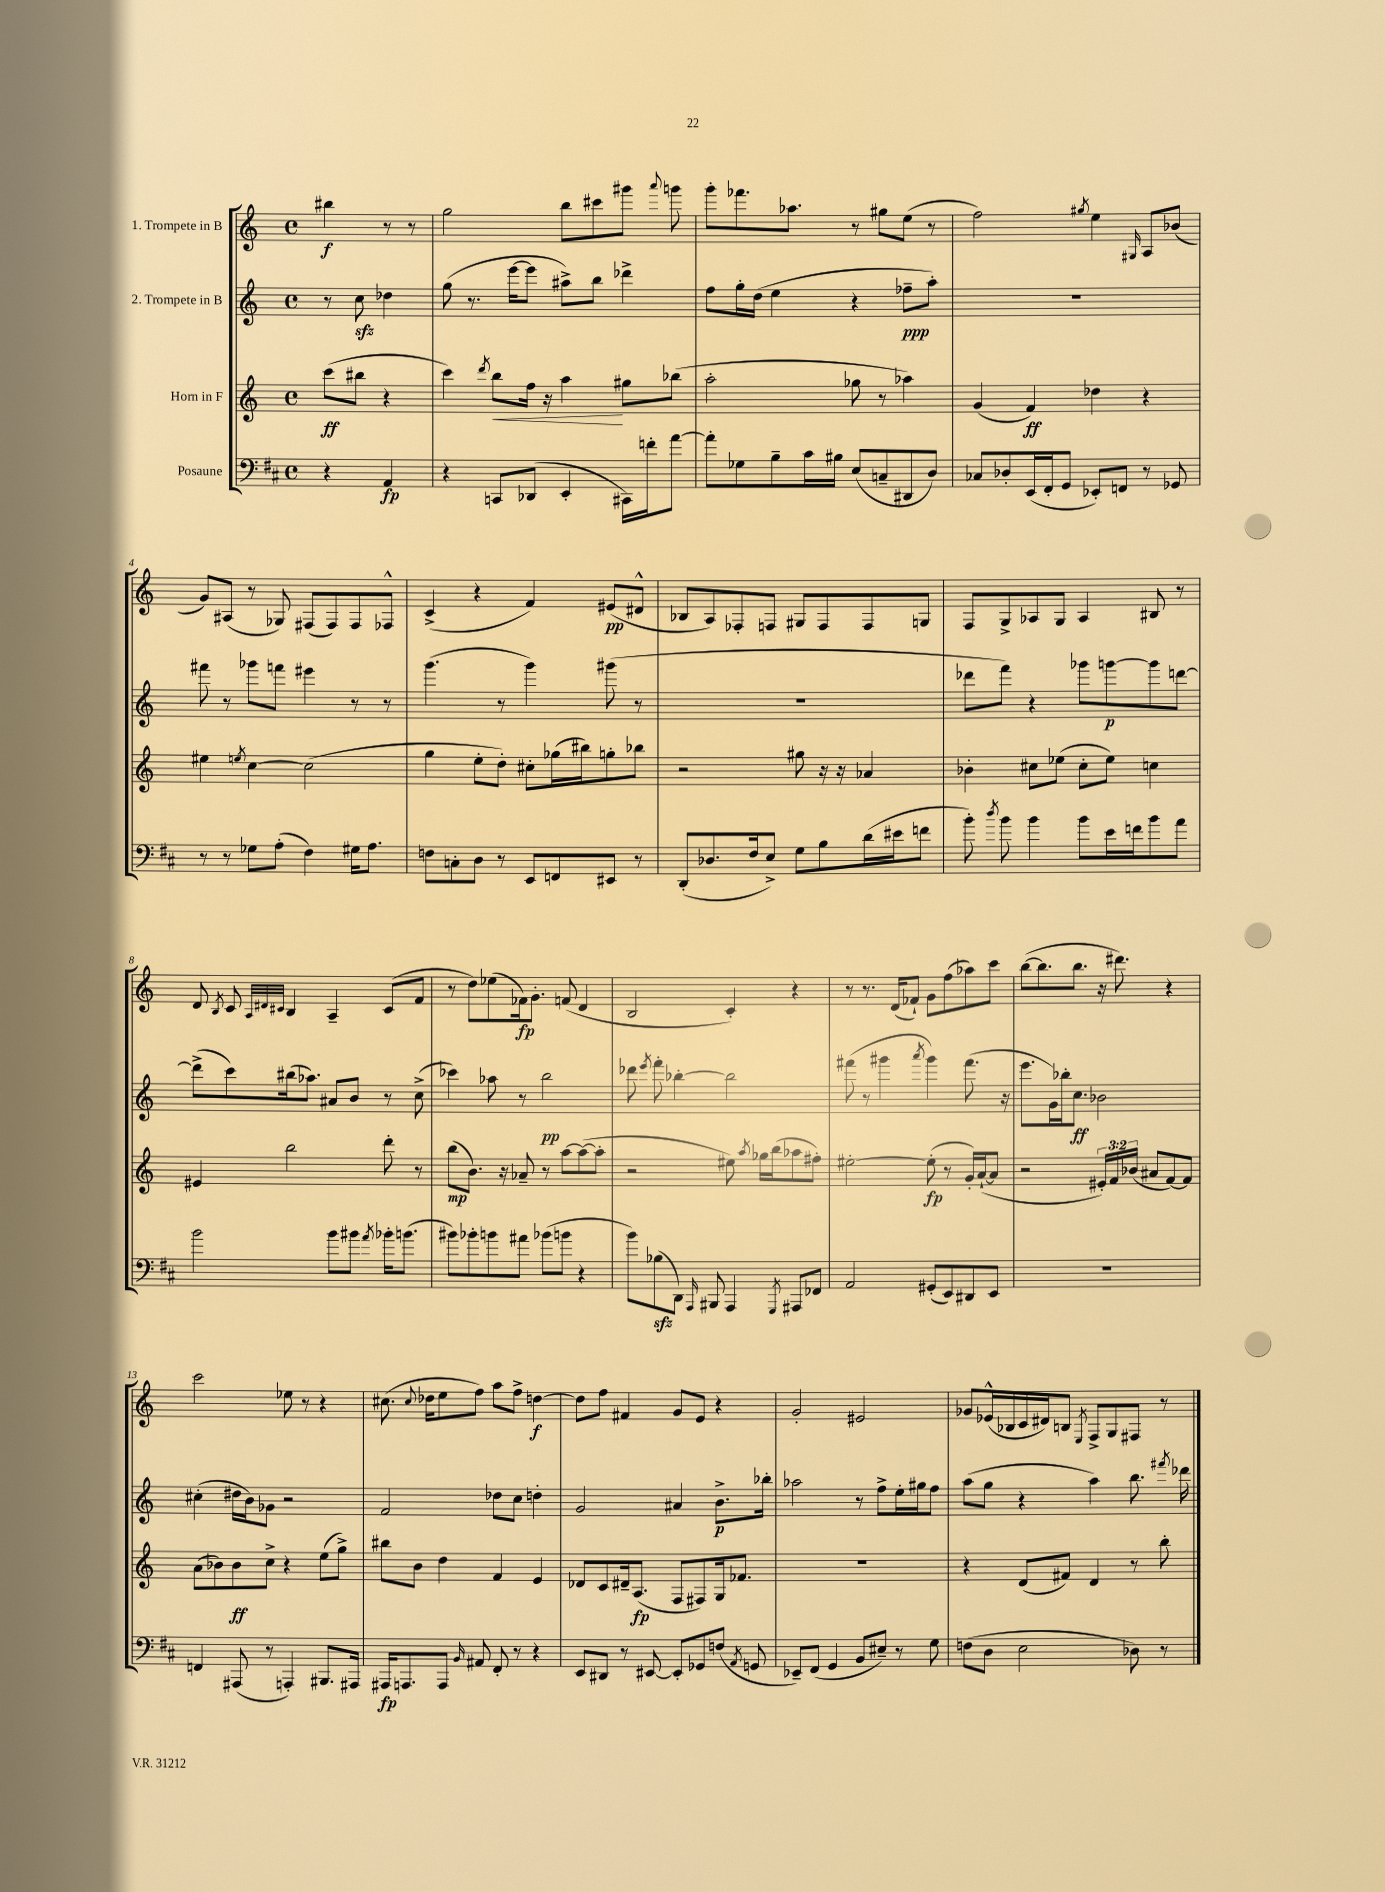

**kern	**kern	**kern	**kern
*staff4	*staff3	*staff2	*staff1
*clefF4	*clefG2	*clefG2	*clefG2
*k[f#c#]	*k[]	*k[]	*k[]
*M4/4	*M4/4	*M4/4	*M4/4
*met(c)	*met(c)	*met(c)	*met(c)
4r	(8ccc	8r	4bb#
.	8bb#	8cc	.
4AA	4r	4dd-	8r
.	.	.	8r
=	=	=	=
4r	4ccc)	(8gg	2gg
.	.	8.r	.
.	8qddd	.	.
8CC	8bb	.	.
.	.	[16eee	.
(8DD-	16ff	8eee]	.
.	16r	.	.
4EE'	4aa	8aa#^)	8bb
.	.	8bb	8ccc#
16CC#)	8gg#	4ddd-^	8ggg#
16f'	.	.	.
.	.	.	8qqaaa
[8a	(8bb-	.	8ggg
=	=	=	=
8a']	2aa'	8ff	8ggg'
8G-	.	16gg'	8.fff-
.	.	(16dd	.
8B~	.	4ee	.
.	.	.	8.aa-
16c#	.	.	.
16B#	.	.	.
(8E	8gg-	4r	8r
8C~	8r	.	8gg#
8DD#	4aa-)	8ff-~	(8ee
8D)	.	8aa')	8r
=	=	=	=
8C-	(4g	1r	2ff)
8D-'	.	.	.
(16EE	4f)	.	.
16FF#'	.	.	.
8GG	.	.	.
.	.	.	8qgg#
8EE-')	4dd-	.	4ee
8FF	.	.	.
.	.	.	16qqG#
8r	4r	.	8A
8GG-	.	.	(8b-
=	=	=	=
8r	4ee#	8fff#	8g)
8r	.	8r	(8A#
.	8qee	.	.
8G-	[4cc	8ggg-	8r
(8A'	.	8fff	8G-)
4F#)	(2cc]	4eee#	(8F#
.	.	.	8F#)
16G#	.	8r	8F#
8.A	.	.	.
.	.	8r	8F-^^
=	=	=	=
8F	4gg	(4.ggg	(4c^
8C'	.	.	.
8D	8ee'	.	4r
8r	8dd')	8r	.
8EE	8cc#'	4ggg)	4f)
8FF	(16gg-	.	.
.	16bb#)	.	.
8EE#	8gg'	(8ggg#	(8e#
8r	8bb-	8r	8d#^^
=	=	=	=
(8DD'	2r	1r	8B-
8.D-	.	.	8A)
.	.	.	8F-'
16F#	.	.	.
8E^)	.	.	8F
8G	8gg#	.	8G#
8B	16r	.	8F
.	16r	.	.
(16d	4a-	.	8F
16e#	.	.	.
8f	.	.	8G
=	=	=	=
8b')	4b-'	8ddd-	8F
8qdd	.	.	.
8b	.	8fff)	8G^
4b	8cc#	4r	8A-
.	(8ee-	.	8G
8b	8cc#'	8ggg-	4A-
16e	8ee-)	[8ggg	.
16f	.	.	.
8b	4cc	8ggg]	8B#
8a	.	[8ddd	8r
=	=	=	=
2b	4e#	(8ddd^]	8d
.	.	.	8qB
.	.	8ccc)	8c
.	.	.	32qqA
.	.	.	32qqd#
.	.	.	32qqc#
.	2bb	(16bb#	4B
.	.	8.aa-)	.
8b	.	8a#	4A~
8b#	.	8b	.
8qa	.	.	.
16b-'	8ddd'	8r	(8c#
(8.b	.	.	.
.	8r	(8cc^	8f
=	=	=	=
8b#)	(8bb	4ccc-)	8r
8b-'	8.b)	.	8dd)
8b	.	8aa-	(8ee-
.	16r	.	.
8a#	8a-~	8r	16f-)
.	.	.	8.g'
(8b-	8r	2bb	.
8b	[8aa	.	(8f
4r	(8aa_	.	4d
.	8aa']	.	.
=	=	=	=
8b)	2r	8ddd-	2B
.	.	8qeee	.
(8B-	.	8fff'	.
8DD)	.	[4bb-'	.
16qqAAA	.	.	.
8BBB#	.	.	.
4AAA	8ee#)	2bb-]	4c')
.	8qaa	.	.
.	16gg-	.	.
.	(16bb	.	.
8qGGG	.	.	.
8AAA#	8aa-	.	4r
8FF-	8ff#')	.	.
=	=	=	=
2AA	[2ee#'	(8fff#	8r
.	.	8r	8.r
.	.	4ggg#	.
.	.	.	(16d
.	.	.	8f-`)
.	.	8qaaa	.
(8GG#'	(8ee#']	4ggg#)	8g
8EE)	8r	.	(8ff
8DD#	16g')	(8.fff#	8aa-)
.	([16a`	.	.
8EE	8a]	.	8ccc
.	.	16r	.
=	=	=	=
1r	2r	8.eee	([8bb
.	.	.	8.bb]
.	.	16g)	.
.	.	16bb-'	.
.	.	8.cc	8.bb
.	24e#')	2b-	16r
.	24f	.	.
.	.	.	8.ddd#)
.	(24b-	.	.
.	8a#	.	.
.	[8f)	.	4r
.	8f]	.	.
=	=	=	=
4FF	(8a	(4cc#'	2ccc
.	8b-)	.	.
(8AAA#	8b-	16dd#	.
.	.	16b)	.
8r	8cc^	8g-	.
4AAA')	4r	2r	8ee-
.	.	.	8r
8.BBB#	(8ee	.	4r
.	8gg^)	.	.
16AAA#	.	.	.
=	=	=	=
16AAA#	8bb#	2f	(8.cc#
8.AAA	.	.	.
.	8b	.	.
.	.	.	8qqcc#
.	.	.	16dd-
8AAA	4dd	.	8ee
16qqBB	.	.	.
8AA#	.	.	8ff)
8FF#'	4f	8dd-	8aa
8r	.	8cc	8ff^
4r	4e	4dd'	[4dd
=	=	=	=
8EE	8d-	2g	8dd]
8DD#	8c	.	8ff
8r	16d#~	.	4f#
.	(8.A	.	.
[8EE#	.	.	.
8EE#']	8F	4a#	8g
8GG-	8F#)	.	8e
(8F	16G	8.b^	4r
.	8.f-	.	.
8qAA	.	.	.
8GG	.	.	.
.	.	16bb-'	.
=	=	=	=
8EE-~)	1r	2aa-	2g'
(8FF#	.	.	.
4GG	.	.	.
8BB	.	8r	2e#
8E#~)	.	8ff^	.
8r	.	16ee'	.
.	.	16gg#	.
8G	.	8ff	.
=	=	=	=
(8F	4r	(8aa	8g-
8D	.	8gg	(16e-^^
.	.	.	16B-
2E	(8d	4r	16c
.	.	.	16d#)
.	8f#)	.	8B
.	.	.	8qE
.	4d	4aa)	8F^
.	.	.	8G
8D-)	8r	8.bb	8F#
8r	8bb'	.	8r
.	.	8qfff#	.
.	.	16ddd-	.
==	==	==	==
*-	*-	*-	*-
